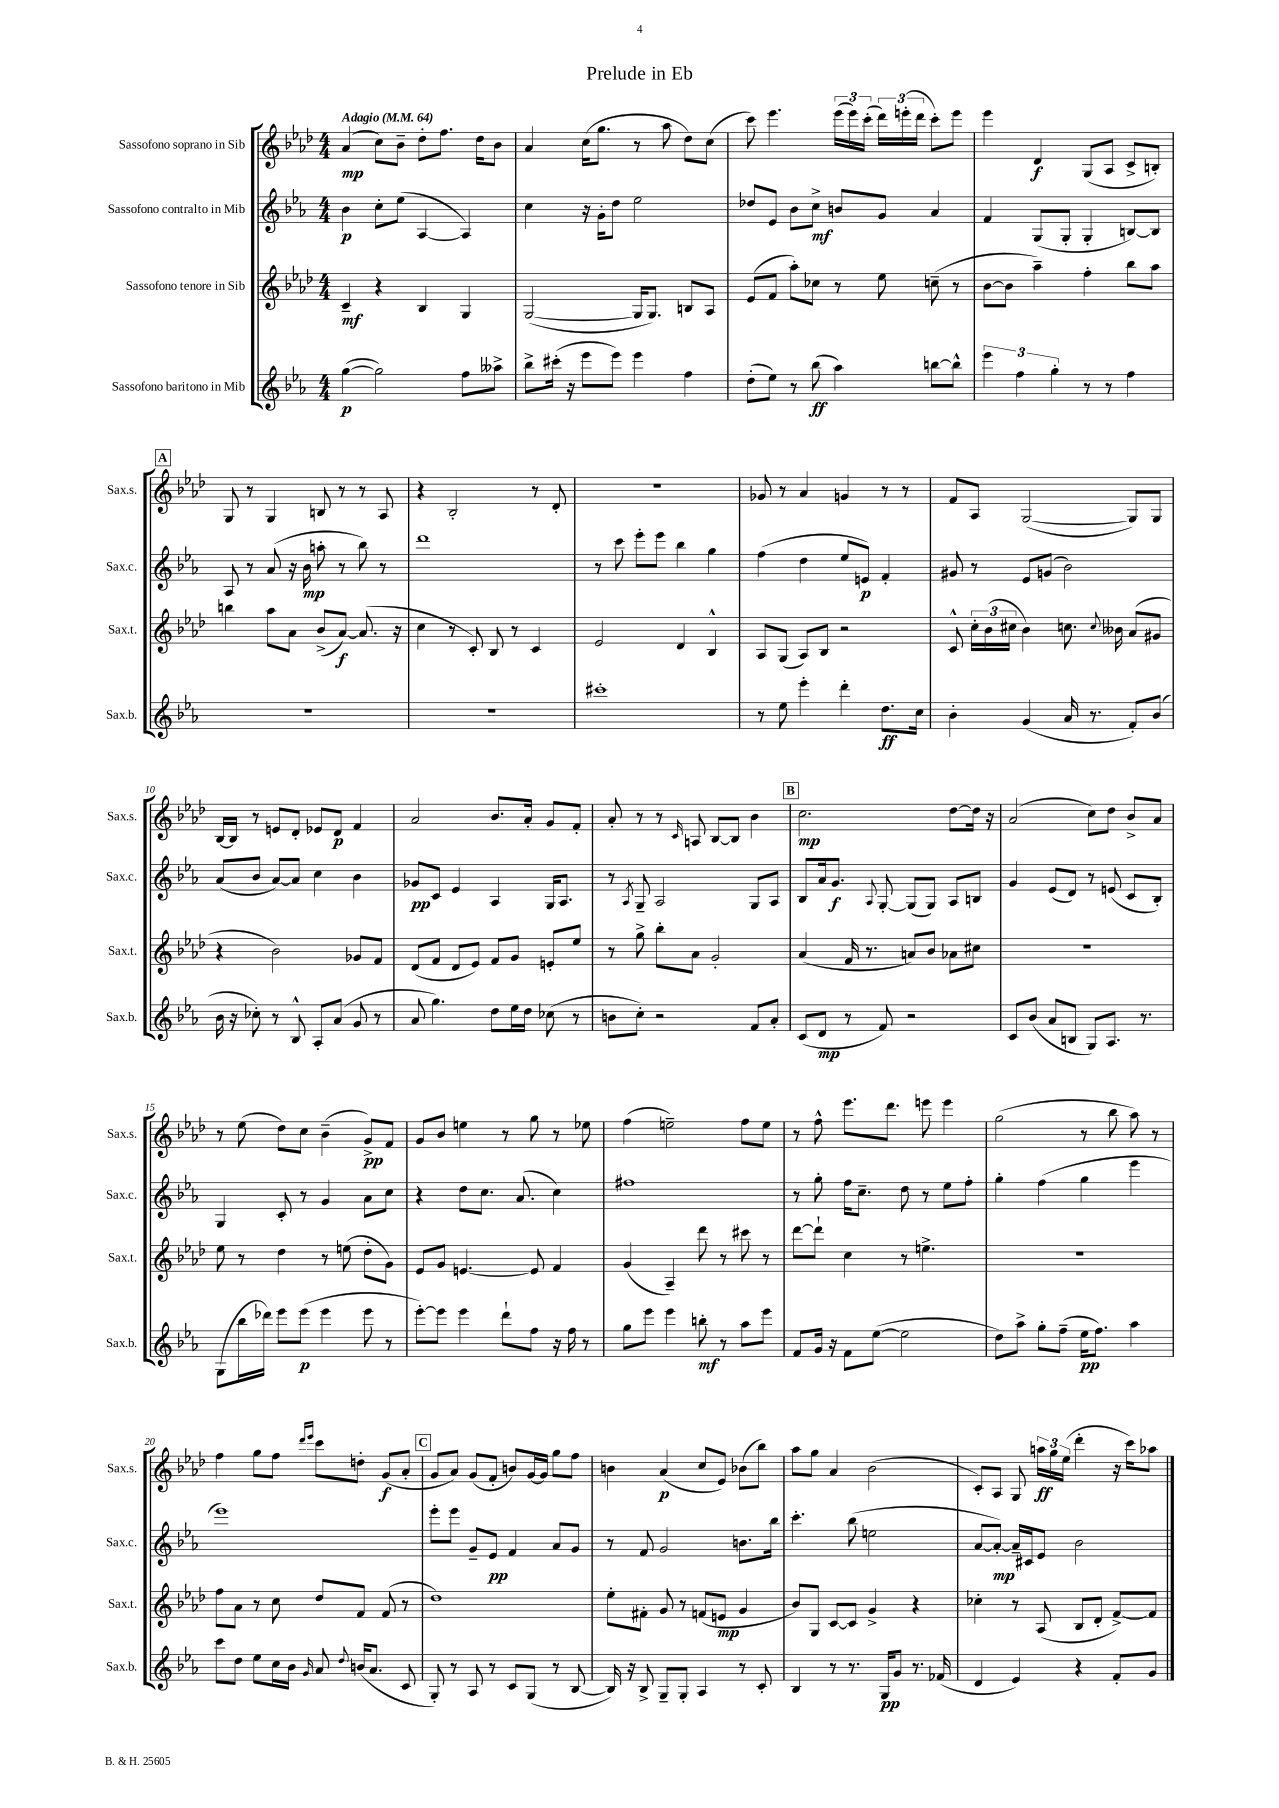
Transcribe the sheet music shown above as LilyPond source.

\header { title = "Prelude in Eb" }
<<
\new StaffGroup <<
\new Staff = "s0" \with { instrumentName = "Sassofono soprano in Sib" shortInstrumentName = "Sax.s." } {
    \clef treble \key aes \major \numericTimeSignature \time 4/4 \tempo "Adagio" 4 = 64
    \autoBeamOff aes'4\mp( c''8[) bes'8]-- des''8[-. f''8.] des''16[ bes'8] |
    aes'4 c''16[( g''8.] r8 aes''8 des''8[) c''8]( |
    c'''8) ees'''4. \tuplet 3/2 { ees'''16[( ees'''16) c'''16]-.( } \tuplet 3/2 { des'''16[) e'''16-.( des'''16] } c'''8[-.) e'''8] |
    ees'''4 des'4\f g8[( aes8] c'8[-> b8]-.) |
    \mark \markup { \box "A" } g8 r8 g4 b8 r8 r8 aes8 |
    r4 bes2-. r8 des'8-. |
    R1 |
    ges'8 r8 aes'4 g'4 r8 r8 |
    f'8[ aes8] g2~( g8[) g8] |
    bes16[~ bes16] r8 e'8[ des'8]-. ees'8[ des'8]\p f'4 |
    aes'2 bes'8.[ aes'16]-. g'8[ f'8]-. |
    aes'8-. r8 r8 \grace { c'16 } a8 bes8[~ bes8] bes'4 |
    \mark \markup { \box "B" } c''2.\mp des''8[~ des''16] r16 |
    aes'2( c''8[) des''8] bes'8[-> aes'8] |
    r8 ees''8( des''8[) c''8] bes'4--( g'8[->\pp) f'8] |
    g'8[ bes'8] e''4 r8 g''8 r8 ees''8 |
    f''4( e''2--) f''8[ e''8] |
    r8 f''8-^ ees'''8.[ des'''8.] e'''8 e'''4 |
    g''2( r8 bes''8 aes''8) r8 |
    f''4 g''8[ f''8] \grace { des'''16[ ees'''16] } c'''8[ d''8]-. g'8[\f( aes'8]-. |
    \mark \markup { \box "C" } g'8[ aes'8]) g'8[( f'8]-. b'8[) g'16~ g'16] g''8[ f''8] |
    b'4 aes'4\p( c''8[ ees'8]) bes'8[( bes''8]) |
    aes''8[ g''8] aes'4 bes'2( |
    c'8[-.) aes8] g8 \tuplet 3/2 { a''16[\ff g''16 ees''16]( } des'''4-. r16 c'''16[) aes''8] \bar "|." |
}
\new Staff = "s1" \with { instrumentName = "Sassofono contralto in Mib" shortInstrumentName = "Sax.c." } {
    \clef treble \key ees \major \numericTimeSignature \time 4/4
    \autoBeamOff bes'4\p c''8[-. ees''8]( aes4~ aes4) |
    c''4 r16 g'16[-. d''8] ees''2 |
    des''8[ ees'8] bes'8[ c''8]->\mf b'8[ g'8] aes'4 |
    f'4 g8[( g8]-. g4-. b8[~) b8] |
    \mark \markup { \box "A" } aes8 r8 aes'8( r16 bes'16\mp a''8-. r8 bes''8) r8 |
    d'''1 |
    r8 c'''8 ees'''8[-. ees'''8] bes''4 g''4 |
    f''4( d''4 ees''8[ e'8]\p) f'4-. |
    gis'8 r8 ees'8[ g'8]( bes'2) |
    aes'8[( bes'8] aes'8[~) aes'8] c''4 bes'4 |
    ges'8[\pp c'8] ees'4 aes4 g16[ aes8.] |
    r8 \acciaccatura { aes8 } g8-- aes2 g8[ aes8] |
    \mark \markup { \box "B" } bes8[ aes'16 g'8.]\f \appoggiatura { aes8 } g8~-. g8[( g8]) aes8[ b8] |
    g'4 ees'8[( d'8]) r8 e'8( c'8[ bes8]-.) |
    g4 c'8-. r8 g'4 aes'8[ c''8] |
    r4 d''8[ c''8.] aes'8.( c''4) |
    fis''1 |
    r8 g''8-. f''16[ c''8.]-- d''8 r8 ees''8[ f''8]-. |
    g''4-. f''4( g''4 ees'''4 |
    ees'''1) |
    \mark \markup { \box "C" } ees'''8[-. ees'''8] g'8[-- ees'8]\pp f'4 aes'8[ g'8] |
    r8 f'8 g'2 b'8.[ bes''16] |
    c'''4.-. bes''8( e''2 |
    aes'8[~ aes'8]~-.\mp) aes'16[-- cis'16 ees'8] bes'2 \bar "|." |
}
\new Staff = "s2" \with { instrumentName = "Sassofono tenore in Sib" shortInstrumentName = "Sax.t." } {
    \clef treble \key aes \major \numericTimeSignature \time 4/4
    \autoBeamOff c'4--\mf r4 bes4 g4 |
    g2~( g16[ g8.]) b8[ aes8] |
    ees'8[( f'8] aes''8[-.) ces''8] r8 ees''8 c''8--( r8 |
    bes'8[~ bes'8] aes''4--) f''4-. bes''8[ aes''8] |
    \mark \markup { \box "A" } b''4 aes''8[ aes'8] bes'8[->( aes'8]~\f) aes'8.( r16 |
    c''4 r8 c'8-.) bes8 r8 c'4 |
    ees'2 des'4 bes4-^ |
    aes8[ g8]( aes8[) bes8] r2 |
    c'8-^ \tuplet 3/2 { c''16[-. bes'16( cis''16] } bes'4) c''8. \appoggiatura { c''8 } beses'16 aes'8[( gis'8] |
    r4 bes'2) ges'8[ f'8] |
    des'8[( f'8] des'8[ ees'8]) f'8[ g'8] e'8[-. ees''8] |
    r8 g''8-> bes''8[-. aes'8] g'2-. |
    \mark \markup { \box "B" } aes'4( f'16 r8. a'8[) bes'8] aes'8[ cis''8] |
    R1 |
    ees''8 r8 des''4 r8 e''8( des''8[-. g'8]) |
    ees'8[ g'8] e'4.~ e'8 f'4 |
    g'4( aes4--) des'''8 r8 cis'''8 r8 |
    des'''8[~ des'''8]-! c''4 r8 e''4.-> |
    R1 |
    f''8[ aes'8] r8 c''8 des''8[ f'8] f'8( r8 |
    \mark \markup { \box "C" } des''1) |
    ees''8[-. fis'8]-. g'8 r8 f'8[( e'8]\mp g'4 |
    bes'8[) g8] c'8[~ c'8] g'4-> r4 |
    ces''4-. r8 aes8( bes8[ des'8]-. f'8[~->) f'8] \bar "|." |
}
\new Staff = "s3" \with { instrumentName = "Sassofono baritono in Mib" shortInstrumentName = "Sax.b." } {
    \clef treble \key ees \major \numericTimeSignature \time 4/4
    \autoBeamOff g''4~\p( g''2) f''8[ aeses''8]-> |
    bes''8[-> cis'''16]-.( r16 ees'''8[ ees'''8]) ees'''4 f''4 |
    d''8[-.( ees''8]) r8 bes''8\ff( aes''4) b''8[~ b''8]-^ |
    \tuplet 3/2 { ees'''4 f''4 g''4-. } r8 r8 f''4 |
    \mark \markup { \box "A" } R1 |
    R1 |
    cis'''1-. |
    r8 ees''8 ees'''4-. d'''4-. d''8.[\ff c''16] |
    bes'4-. g'4( aes'16 r8. f'8[-.) bes'8]( |
    bes'16 r16 ces''8-.) r8 bes8-^ aes8[-. aes'8]( g'8 r8 |
    aes'8 g''4.) d''8[ ees''16 d''16] ces''8( r8 |
    b'8[ c''8]-.) r2 f'8[ aes'8]-. |
    \mark \markup { \box "B" } c'8[( d'8]\mp r8 f'8) r2 |
    c'8[ bes'8]( aes'8[ b8] g8[) aes8.] r8. |
    g8[( bes''16 des'''16]) ees'''8[ ees'''8]\p( ees'''4 ees'''8 r8 |
    ees'''8[~-.) ees'''8] ees'''4 d'''8[-! f''8] r16 f''16 r8 |
    g''8[ ees'''8] ees'''4 b''8-.\mf r8 aes''8[ ees'''8] |
    f'8[ g'16] r16 f'8[ ees''8]~( ees''2 |
    d''8[) aes''8]-> g''8[-. f''8]--( ees''16[\pp f''8.]) aes''4 |
    c'''8[ d''8] ees''8[ c''16 bes'16] \grace { g'16 } aes'8 \appoggiatura { d''8 } b'16[( aes'8.] c'8 |
    \mark \markup { \box "C" } g8-.) r8 aes8 r8 c'8[ g8]( r8 bes8~ |
    bes16) r16 bes8-> g8[-- g8]-. aes4 r8 c'8-. |
    bes4 r8 r8. g16[\pp g'8] r8. fes'16( |
    d'4 ees'4) r4 f'8[-. g'8] \bar "|." |
}
>>
>>
